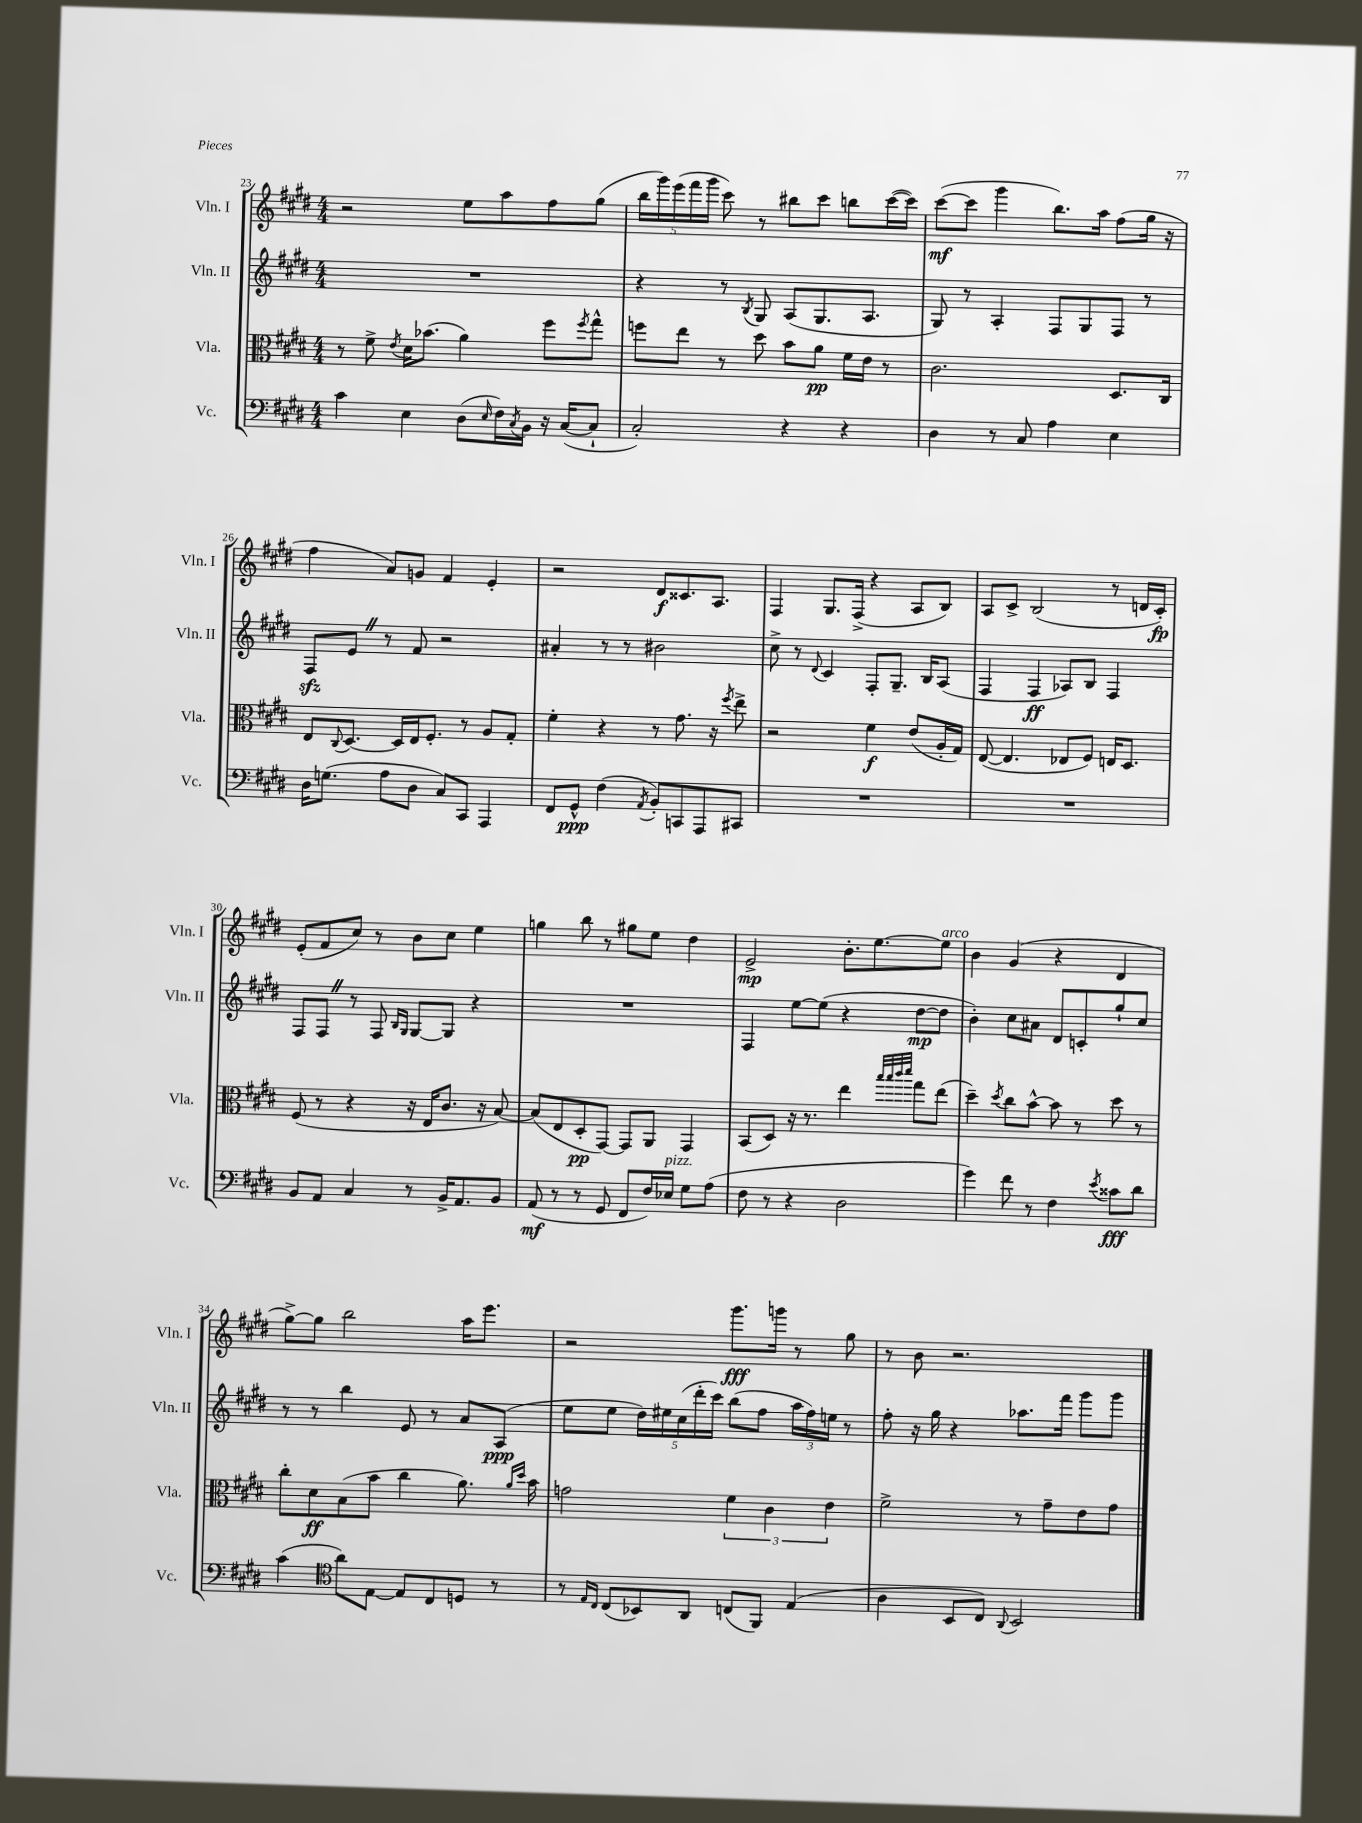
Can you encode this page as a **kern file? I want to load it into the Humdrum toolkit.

**kern	**dynam	**kern	**dynam	**kern	**dynam	**kern	**dynam
*part4	*part4	*part3	*part3	*part2	*part2	*part1	*part1
*staff4	*staff4	*staff3	*staff3	*staff2	*staff2	*staff1	*staff1
*I"Vc.	*	*I"Vla.	*	*I"Vln. II	*	*I"Vln. I	*
*I'Vc.	*	*I'Vla.	*	*I'Vln. II	*	*I'Vln. I	*
*clefF4	*	*clefC3	*	*clefG2	*	*clefG2	*
*k[f#c#g#d#]	*	*k[f#c#g#d#]	*	*k[f#c#g#d#]	*	*k[f#c#g#d#]	*
*M4/4	*	*M4/4	*	*M4/4	*	*M4/4	*
=23	=23	=23	=23	=23	=23	=23	=23
4c#\	.	8r	.	1r	.	2r	.
.	.	8f#^\	.	.	.	.	.
.	.	8qe/	.	.	.	.	.
4E\	.	16d#\KL	.	.	.	.	.
.	.	(8.b-X\J	.	.	.	.	.
(8D#\L	.	4a\)	.	.	.	8ee\L	.
16qqE/	.	.	.	.	.	.	.
16F#\L)	.	.	.	.	.	8aa\	.
8qC#/	.	.	.	.	.	.	.
16BB\JJ	.	.	.	.	.	.	.
16r	.	8ff#\L	.	.	.	8ff#\	.
([16C#/KL	.	.	.	.	.	.	.
.	.	8qff#/	.	.	.	.	.
8C#`/J]	.	8gg#^^\J	.	.	.	(8gg#\J	.
=24	=24	=24	=24	=24	=24	=24	=24
2C#'/)	.	8ffn\L	.	4r	.	20bb\LL	.
.	.	.	.	.	.	20ggg#\)	.
.	.	.	.	.	.	(20eee\	.
.	.	8ee\J	.	.	.	.	.
.	.	.	.	.	.	20fff#\	.
.	.	.	.	.	.	20ggg#\JJ	.
.	.	8r	.	8r	.	8ccc#\)	.
.	.	.	.	8qB/	.	.	.
.	.	8dd#\	.	8G#/	.	8r	.
4r	.	8b\L	.	(8A/L	.	8bb#X\L	.
.	.	8a\J	pp	8.G#/	.	8ccc#\J	.
4r	.	16f#\LL	.	.	.	8bbn\L	.
.	.	16e\JJ	.	8.A/J	.	.	.
.	.	8r	.	.	.	([16ccc#\L	.
.	.	.	.	.	.	16ccc#\JJ])	.
=25	=25	=25	=25	=25	=25	=25	=25
4D#\	.	2.c#\	.	8G#/)	.	([8ccc#\L	mf
.	.	.	.	8r	.	8ccc#\J]	.
8r	.	.	.	4A'/	.	4ggg#\	.
8C#/	.	.	.	.	.	.	.
4A\	.	.	.	8F#/L	.	8.bb\L)	.
.	.	.	.	8G#/	.	.	.
.	.	.	.	.	.	16aa\Jk	.
4E\	.	8.D#/L	.	8F#/J	.	(8ff#\L	.
.	.	.	.	8r	.	16gg#\Jk	.
.	.	16C#/Jk	.	.	.	16r	.
!!LO:LB:g=z
=26	=26	=26	=26	=26	=26	=26	=26
16D#\KL	.	8E/L	.	8F#zz/L	.	4ff#\	.
(8.Gn\J	.	.	.	.	.	.	.
.	.	8qqC#/	.	.	.	.	.
.	.	[8.D#/J	.	8eZ/J	.	.	.
8A\L	.	.	.	8r	.	8a/L)	.
.	.	16D#/LL]	.	.	.	.	.
8D#\J	.	16E/J	.	8f#/	.	8gn/J	.
.	.	8.F#'/J	.	.	.	.	.
8C#/L)	.	.	.	2r	.	4f#/	.
8CC#/J	.	8r	.	.	.	.	.
4AAA/	.	8A/L	.	.	.	4e'/	.
.	.	8G#'/J	.	.	.	.	.
=27	=27	=27	=27	=27	=27	=27	=27
8FF#/L	.	4f#'\	.	4a#X'/	.	2r	.
8GG#^^/J	ppp	.	.	.	.	.	.
(4F#\	.	4r	.	8r	.	.	.
.	.	.	.	8r	.	.	.
8qAA/	.	.	.	.	.	.	.
8BB'/L)	.	8r	.	2b#X\	.	8d#/L	f
8CCn/	.	8.g#\	.	.	.	8.c##X/	.
8AAA/	.	.	.	.	.	.	.
.	.	16r	.	.	.	8.A/J	.
.	.	8qff#/	.	.	.	.	.
8CC#X/J	.	8ee^\	.	.	.	.	.
=28	=28	=28	=28	=28	=28	=28	=28
1r	.	2r	.	8cc#^\	.	4F#/	.
.	.	.	.	8r	.	.	.
.	.	.	.	8qqd#/	.	.	.
.	.	.	.	4c#/	.	8.G#/L	.
.	.	.	.	.	.	(16F#^/Jk	.
.	.	4f#\	f	8F#'/L	.	4r	.
.	.	.	.	8.G#~/J	.	.	.
.	.	(8e/L	.	.	.	8A/L	.
.	.	.	.	16B/KL	.	.	.
.	.	16A'/L	.	(8A/J	.	8B/J)	.
.	.	16G#/JJ)	.	.	.	.	.
=29	=29	=29	=29	=29	=29	=29	=29
1r	.	([8E/	.	4F#/	.	8A/L	.
.	.	4.E/]	.	.	.	8c#^/J	.
.	.	.	.	4F#/	ff	(2B/	.
.	.	8E-X/L	.	8A-X/L)	.	.	.
.	.	8F#/J)	.	8B/J	.	.	.
.	.	16En/KL	.	4F#/	.	8r	.
.	.	8.D#/J	.	.	.	.	.
.	.	.	.	.	.	16dn/LL	.
.	.	.	.	.	.	16c#'/JJ)	fp
!!LO:LB:g=z
=30	=30	=30	=30	=30	=30	=30	=30
8BB/L	.	(8F#/	.	8F#/L	.	(8e'/L	.
8AA/J	.	8r	.	8F#Z/J	.	8f#/	.
4C#/	.	4r	.	8r	.	8cc#/J)	.
.	.	.	.	8F#/	.	8r	.
.	.	.	.	16qqB/LL	.	.	.
.	.	.	.	16qqG#/JJ	.	.	.
8r	.	16r	.	[8G#/L	.	8b\L	.
.	.	16E/KL	.	.	.	.	.
16BB^/KL	.	8.c#/J	.	8G#/J]	.	8cc#\J	.
8.AA/	.	.	.	.	.	.	.
.	.	.	.	4r	.	4ee\	.
.	.	16r	.	.	.	.	.
8BB/J	.	[8B/)	.	.	.	.	.
=31	=31	=31	=31	=31	=31	=31	=31
(8AA/	mf	(8B/L]	.	1r	.	4ggn\	.
8r	.	8E/	.	.	.	.	.
8r	.	8D#'/	pp	.	.	8bb\	.
8GG#/	.	[8GG#/J)	.	.	.	8r	.
8FF#/L	.	8GG#/L]	.	.	.	8gg#X\L	.
16F#/L)	.	8AA/J	.	.	.	8ee\J	.
!LO:TX:a:i:t=pizz.	!	!	!	!	!	!	!
16E-X/JJ	.	.	.	.	.	.	.
8G#\L	.	4GG#/	.	.	.	4dd#\	.
(8A\J	.	.	.	.	.	.	.
=32	=32	=32	=32	=32	=32	=32	=32
8F#\	.	(8BB/L	.	4F#/	.	2e^/	mp
8r	.	8D#/J)	.	.	.	.	.
4r	.	16r	.	[8ee\L	.	.	.
.	.	8.r	.	.	.	.	.
.	.	.	.	(8ee\J]	.	.	.
2D#\	.	4ee\	.	4r	.	8.b'\L	.
.	.	.	.	.	.	[8.ee\	.
.	.	32qqbb/LLL	.	.	.	.	.
.	.	32qqbb/	.	.	.	.	.
.	.	32qqccc#/	.	.	.	.	.
.	.	32qqddd#/JJJ	.	.	.	.	.
.	.	8gg#\L	.	[8dd#\L	mp	.	.
!	!	!	!	!	!	!LO:TX:a:i:t=arco	!
.	.	(8ee\J	.	8dd#\J]	.	8ee\J]	.
=33	=33	=33	=33	=33	=33	=33	=33
4g#\)	.	4dd#~\)	.	4b'\)	.	4b\	.
.	.	8qdd#/	.	.	.	.	.
8f#\	.	8cc#\L	.	8cc#\L	.	(4g#/	.
8r	.	[8b^^\J	.	8a#X\J	.	.	.
4F#\	.	8b\]	.	8d#/L	.	4r	.
.	.	8r	.	8cn'/	.	.	.
8qe/	.	.	.	.	.	.	.
8c##X\L	fff	8dd#\	.	8gg#`/	.	4d#/	.
8d#\J	.	8r	.	8cc#/J	.	.	.
!!LO:LB:g=z
=34	=34	=34	=34	=34	=34	=34	=34
(4c#\	.	8cc#'\L	.	8r	.	[8gg#^\L)	.
.	.	8d#\	ff	8r	.	8gg#\J]	.
*clefC4	*	*	*	*	*	*	*
8a\L)	.	(8B\	.	4bb\	.	2bb\	.
[8E\J	.	8b\J	.	.	.	.	.
8E/L]	.	4cc#\	.	8e/	.	.	.
8C#/	.	.	.	8r	.	.	.
8Dn/J	.	8.a\)	.	8a/L	.	16aa\KL	.
.	.	.	.	.	.	8.eee\J	.
8r	.	.	.	(8A/J	ppp	.	.
.	.	16qqa/LL	.	.	.	.	.
.	.	16qqdd#/JJ	.	.	.	.	.
.	.	16b\	.	.	.	.	.
=35	=35	=35	=35	=35	=35	=35	=35
8r	.	2gn\	.	8ee\L	.	2r	.
16qqE/LL	.	.	.	.	.	.	.
16qqC#/JJ	.	.	.	.	.	.	.
(8C#/L	.	.	.	8ee\J	.	.	.
8BB-X/)	.	.	.	20dd#\LL)	.	.	.
.	.	.	.	20ee#X\	.	.	.
.	.	.	.	(20cc#\	.	.	.
8AA/J	.	.	.	.	.	.	.
.	.	.	.	20ddd#'\	.	.	.
.	.	.	.	20ccc#\JJ)	.	.	.
(8Cn/L	.	6f#\	.	(8bb\L	.	8.ggg#\L	fff
8FF#/J)	.	.	.	8ff#\J	.	.	.
.	.	6c#\	.	.	.	.	.
.	.	.	.	.	.	16gggn\Jk	.
(4E/	.	.	.	24aa\LL	.	8r	.
.	.	.	.	24ff#\)	.	.	.
.	.	6e\	.	24een\JJ	.	.	.
.	.	.	.	8r	.	8gg#\	.
=36	=36	=36	=36	=36	=36	=36	=36
4A\	.	2f#^\	.	8ff#'\	.	8r	.
.	.	.	.	16r	.	8b\	.
.	.	.	.	16gg#\	.	.	.
8BB/L	.	.	.	4r	.	2.r	.
8C#/J)	.	.	.	.	.	.	.
8qqAA/	.	.	.	.	.	.	.
2BB/	.	8r	.	8.aa-X\L	.	.	.
.	.	8g#~\L	.	.	.	.	.
.	.	.	.	16fff#\Jk	.	.	.
.	.	8e\	.	8ggg#\L	.	.	.
.	.	8g#\J	.	8ggg#\J	.	.	.
==	==	==	==	==	==	==	==
*-	*-	*-	*-	*-	*-	*-	*-
